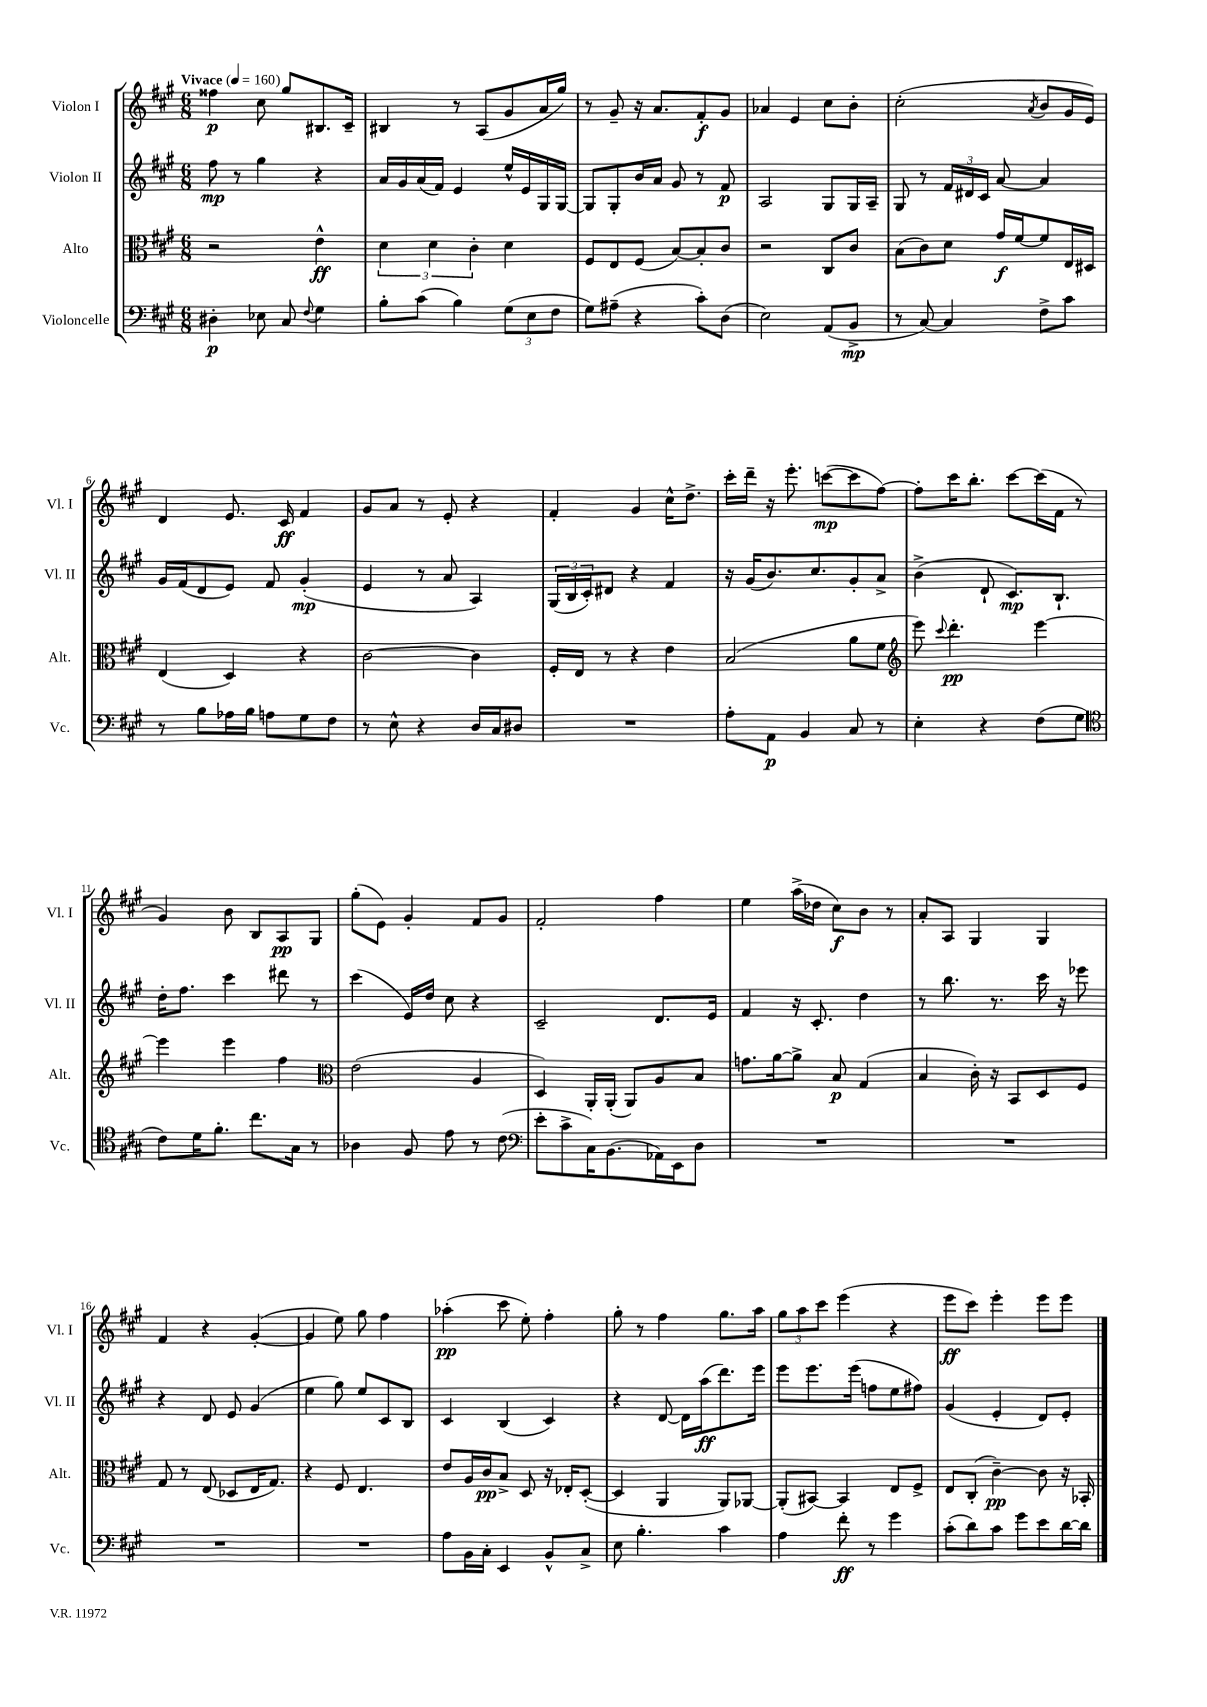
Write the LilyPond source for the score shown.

<<
\new StaffGroup <<
\new Staff = "s0" \with { instrumentName = "Violon I" shortInstrumentName = "Vl. I" } {
    \clef treble \key a \major \numericTimeSignature \time 6/8 \tempo "Vivace" 4 = 160
    fisis''4\p cis''8 gis''8 bis8. cis'16-- |
    bis4 r8 a8( gis'8 a'16 gis''16) |
    r8 gis'8-- r16 a'8. fis'8-.\f gis'8 |
    aes'4 e'4 cis''8 b'8-. |
    cis''2-.( \acciaccatura { a'8 } b'8 gis'16 e'16) |
    d'4 e'8. cis'16\ff fis'4 |
    gis'8 a'8 r8 e'8-. r4 |
    fis'4-. gis'4 cis''16-^ d''8.-> |
    cis'''16-. d'''16-- r16 e'''8.-. c'''8~\mp( c'''8 fis''8~) |
    fis''8-. cis'''16 b''8.-. cis'''8~ cis'''16( fis'16 r8 |
    gis'4) b'8 b8 a8\pp gis8 |
    gis''8-.( e'8) gis'4-. fis'8 gis'8 |
    fis'2-. fis''4 |
    e''4 a''16->( des''16 cis''8\f) b'8 r8 |
    a'8-. a8 gis4 gis4 |
    fis'4 r4 gis'4~-.( |
    gis'4 e''8) gis''8 fis''4 |
    aes''4-.\pp( cis'''8 e''8-.) fis''4-. |
    gis''8-. r8 fis''4 gis''8. a''16 |
    \tuplet 3/2 { gis''8 a''8 cis'''8 } e'''4( r4 |
    e'''8\ff cis'''8) e'''4-. e'''8 e'''8 \bar "|." |
}
\new Staff = "s1" \with { instrumentName = "Violon II" shortInstrumentName = "Vl. II" } {
    \clef treble \key a \major \numericTimeSignature \time 6/8
    fis''8\mp r8 gis''4 r4 |
    a'16 gis'16 a'16( fis'16) e'4 e''16-^ e'16 gis16 gis16~ |
    gis8 gis8-. b'16 a'16 gis'8 r8 fis'8\p |
    a2 gis8 gis16 a16-- |
    gis8 r8 \tuplet 3/2 { fis'16 dis'16 cis'16 } a'8~ a'4 |
    gis'16 fis'16( d'8 e'8) fis'8 gis'4-.\mp( |
    e'4 r8 a'8 a4) |
    \tuplet 3/2 { gis16( b16 cis'16-.) } dis'8 r4 fis'4 |
    r16 gis'16( b'8.) cis''8. gis'8-. a'8-> |
    b'4->( d'8-! cis'8.\mp) b8.-! |
    d''16-. fis''8. cis'''4 dis'''8 r8 |
    cis'''4( e'16) d''16 cis''8 r4 |
    cis'2-- d'8. e'16 |
    fis'4 r16 cis'8.-. d''4 |
    r8 b''8. r8. cis'''16 r16 ees'''8 |
    r4 d'8 e'8 gis'4( |
    e''4 gis''8) e''8 cis'8 b8 |
    cis'4 b4( cis'4) |
    r4 d'8~ d'16 a''16\ff( d'''8.) e'''16 |
    e'''8 e'''8. e'''16( f''8 e''8 fis''8) |
    gis'4( e'4-. d'8) e'8-. \bar "|." |
}
\new Staff = "s2" \with { instrumentName = "Alto" shortInstrumentName = "Alt." } {
    \clef alto \key a \major \numericTimeSignature \time 6/8
    r2 e'4-^\ff |
    \tuplet 3/2 { d'4 d'4 cis'4-. } d'4 |
    fis8 e8 fis8( b8~) b8-. cis'8 |
    r2 cis8 cis'8 |
    b8( cis'8) d'8 gis'16\f fis'16~ fis'8 e16 dis16 |
    e4( d4) r4 |
    cis'2~ cis'4 |
    fis16-. e16 r8 r4 e'4 |
    b2( a'8 fis'8 |
    \clef treble e'''8) \appoggiatura { cis'''8 } d'''4.-.\pp e'''4~ |
    e'''4 e'''4 fis''4 |
    \clef alto e'2( a4 |
    d4) a,16-. a,16-.( a,8) a8 b8 |
    g'8. a'16~ a'8-> b8\p gis4( |
    b4 cis'16-.) r16 b,8 d8 fis8 |
    gis8 r8 e8( des8 e16 gis8.) |
    r4 fis8 e4. |
    e'8 a16 cis'16\pp b8-> d8 r16 ees16-. d8~-.( |
    d4 a,4 a,8) aes,8~ |
    aes,8-.( bis,8~) bis,4 e8 fis8-> |
    e8 cis8-.( cis'4~--\pp) cis'8 r16 bes,16-. \bar "|." |
}
\new Staff = "s3" \with { instrumentName = "Violoncelle" shortInstrumentName = "Vc." } {
    \clef bass \key a \major \numericTimeSignature \time 6/8
    dis4-.\p ees8 cis8 \appoggiatura { fis8 } gis4 |
    b8-. cis'8( b4) \tuplet 3/2 { gis8( e8 fis8 } |
    gis8) ais8--( r4 cis'8-.) d8( |
    e2) a,8( b,8->\mp |
    r8 cis8~) cis4 fis8-> cis'8 |
    r8 b8 aes16 b16 a8 gis8 fis8 |
    r8 e8-^ r4 d16 cis16 dis8 |
    R2. |
    a8-. a,8\p b,4 cis8 r8 |
    e4-. r4 fis8( gis8 |
    \clef tenor cis'8) d'16 fis'8.-. cis''8. gis16 r8 |
    aes4 fis8 e'8 r8 cis'8( |
    \clef bass e'8-. cis'8-> cis16) b,8.( aes,16) e,16 d8 |
    R2. |
    R2. |
    R2. |
    R2. |
    a8 b,16 cis16-. e,4 b,8-^ cis8-> |
    e8 b4.-. cis'4 |
    a4 fis'8-.\ff r8 gis'4 |
    cis'8-.( d'8) cis'8 gis'8 e'8 d'16~ d'16 \bar "|." |
}
>>
>>
